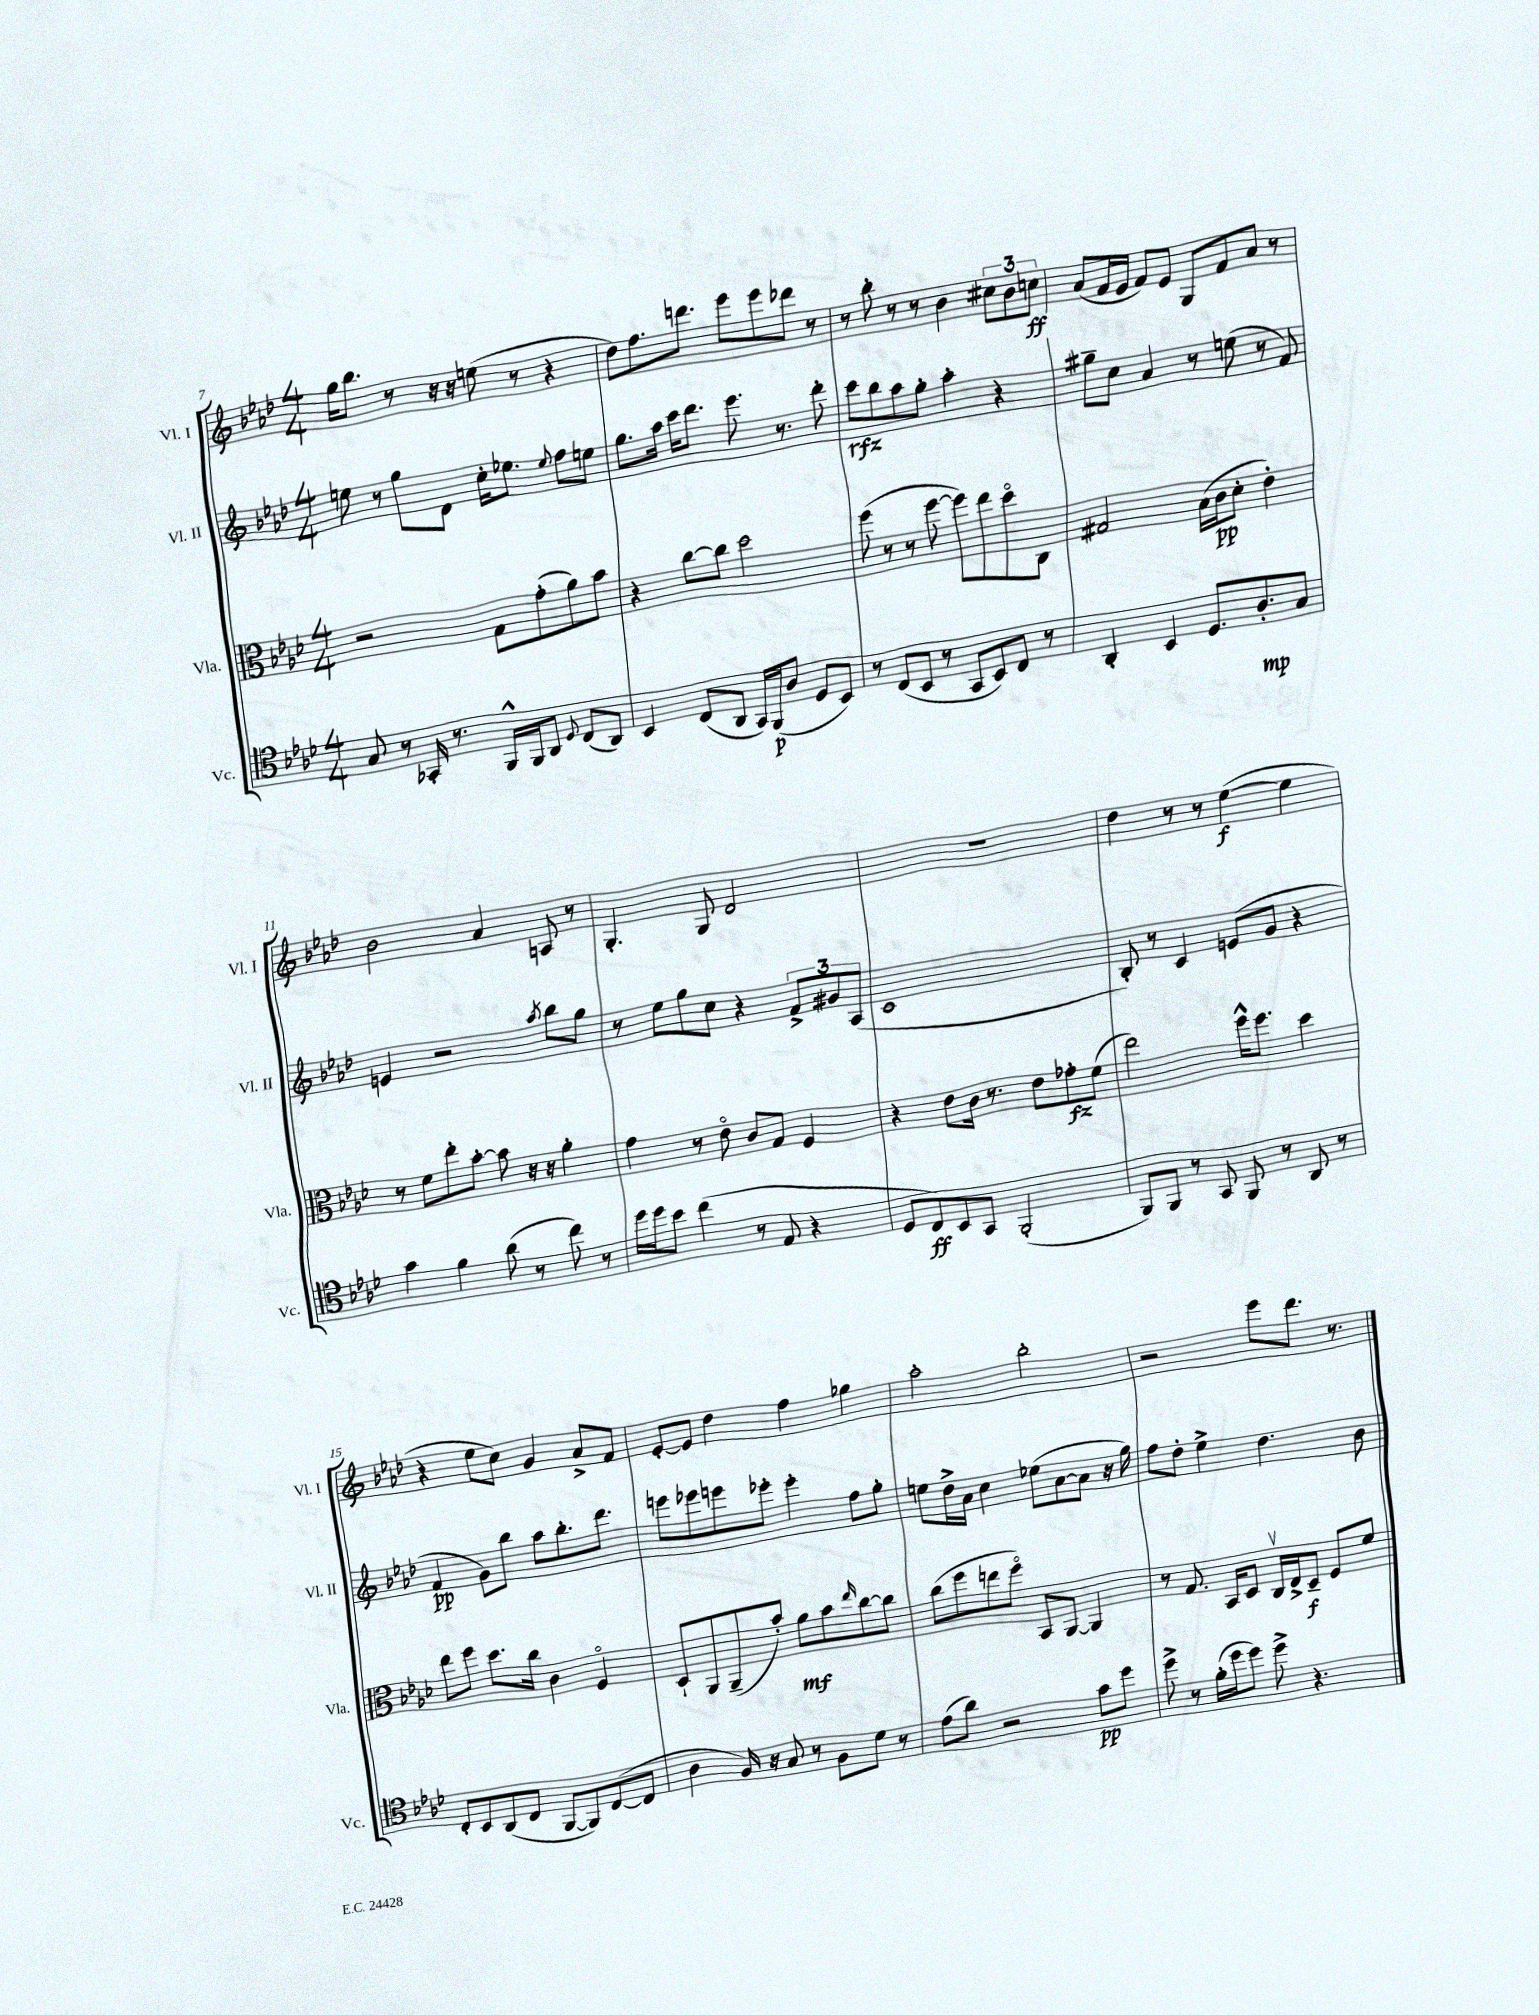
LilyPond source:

<<
\new StaffGroup <<
\new Staff = "s0" \with { instrumentName = "Vl. I" shortInstrumentName = "Vl. I" } {
    \clef treble \key aes \major \numericTimeSignature \time 4/4
    g''16 bes''8. r8 r16 r16 e''8( r8 r4 |
    des''8) f''8. d'''8. ees'''8 ees'''8 des'''8 r8 |
    r8 bes''8-. r8 r8 bes'4 \tuplet 3/2 { cis''8 bes'8 c''8\ff } |
    aes'8( f'16 ees'16 f'8) ees'8 g8 f'8 aes'8 r8 |
    bes'2 aes'4 a8 r8 |
    g4.-. g8 des'2 |
    r1 |
    des''4 r8 r8 ees''4~\f( ees''4 |
    r4 ees''8 c''8) g'4 aes'8-> f'8 |
    ees'8~-. ees'8 des''4 f''4 ges''4 |
    aes''2-. bes''2-. |
    r2 ees'''8 des'''8. r8. \bar "|." |
}
\new Staff = "s1" \with { instrumentName = "Vl. II" shortInstrumentName = "Vl. II" } {
    \clef treble \key aes \major \numericTimeSignature \time 4/4
    e''8 r8 g''8 des'8 c''16-. ees''8. \appoggiatura { ees''8 } f''8 e''8 |
    g''8. aes''16 c'''16 des'''8. ees'''8. r8. des'''8-. |
    c'''8\rfz bes''8 aes''8 g''8-. aes''4-. r4 |
    gis''8-- c''8 aes'4 r8 e''8( r8 f'8) |
    e'4 r2 \acciaccatura { aes''8 } bes''8 g''8 |
    r8 ees''8 g''8 c''8 r4 \tuplet 3/2 { f'8-> gis'8 aes8( } |
    c'1 |
    bes8-.) r8 c'4 e'8( g'8 r4 |
    f'4\pp g'8) bes''8 aes''8 bes''8.-. des'''8. |
    e'''8 ees'''8 e'''8 ees'''8-. ees'''4-. f''8 g''8-. |
    e''8 des''16-> aes'16 c''4 ees''8( aes'8~ aes'8 r16 g''16) |
    f''8 des''8-. ees''4-> des''4. bes'8 \bar "|." |
}
\new Staff = "s2" \with { instrumentName = "Vla." shortInstrumentName = "Vla." } {
    \clef alto \key aes \major \numericTimeSignature \time 4/4
    r2 g8 g'8-.( aes'8) bes'8 |
    r4 c''8~ c''8 des''2 |
    f''8( r8 r8 f''8~ f''8) ees''8 des''8\flageolet c8 |
    gis2 bes16( c'16\pp des'8-. ees'4-.) |
    r8 f'8 ees''8-. bes'8~-. bes'8 r16 r16 aes'4-. |
    g'4 r8 ees'8\flageolet c'8 g8 f4 |
    r4 ees'8 c'16 r8. ees'8 ges'8-.\fz f'8( |
    ees''2) f''16-^ f''8. des''4 |
    ees''8 f''8 des''8. c''16 c'4 f4\flageolet |
    des8-! aes,8 aes,8--( bes'8-.) aes'8\mf bes'8 \grace { ees''16 } c''8~ c''8 |
    c''8( f''8 e''8 f''8\flageolet) bes,8 aes,8~ aes,4 |
    r8 g8. bes,16 des8 c16\upbow ees16-> des8--\f f8 f'8 \bar "|." |
}
\new Staff = "s3" \with { instrumentName = "Vc." shortInstrumentName = "Vc." } {
    \clef tenor \key aes \major \numericTimeSignature \time 4/4
    g8 r8 ges,16-. r8. f,16-^ f,16 aes,8 \appoggiatura { des8 } c8( aes,8) |
    bes,4 c8( aes,8 g,16) f,16\p( aes8 des8 bes,8) |
    r8 c8( bes,8 r8 g,8 bes,8) c8 r8 |
    aes,4-. bes,4 des8. aes8.-.\mp g8 |
    g'4 f'4 aes'8( r8 c''8) r8 |
    des''16 des''16 bes'8 c''4( r8 ees8 r4 |
    des8 c8\ff) bes,8 g,8 f,2-.( |
    f,8) f,8 r8 g,8 f,8 r8 aes,8 r8 |
    c8-. bes,8 aes,8( c8 f,8~ f,8) c8~( c8 |
    aes4 f16) r16 g8 r8 f8 des'8 r8 |
    ees'8( aes'8) r2 g'8\pp des''8 |
    des''8-> r8 f'16-.( des''16 des''8) des''8-> r4. \bar "|." |
}
>>
>>
\layout { \context { \Score currentBarNumber = #7 } }
